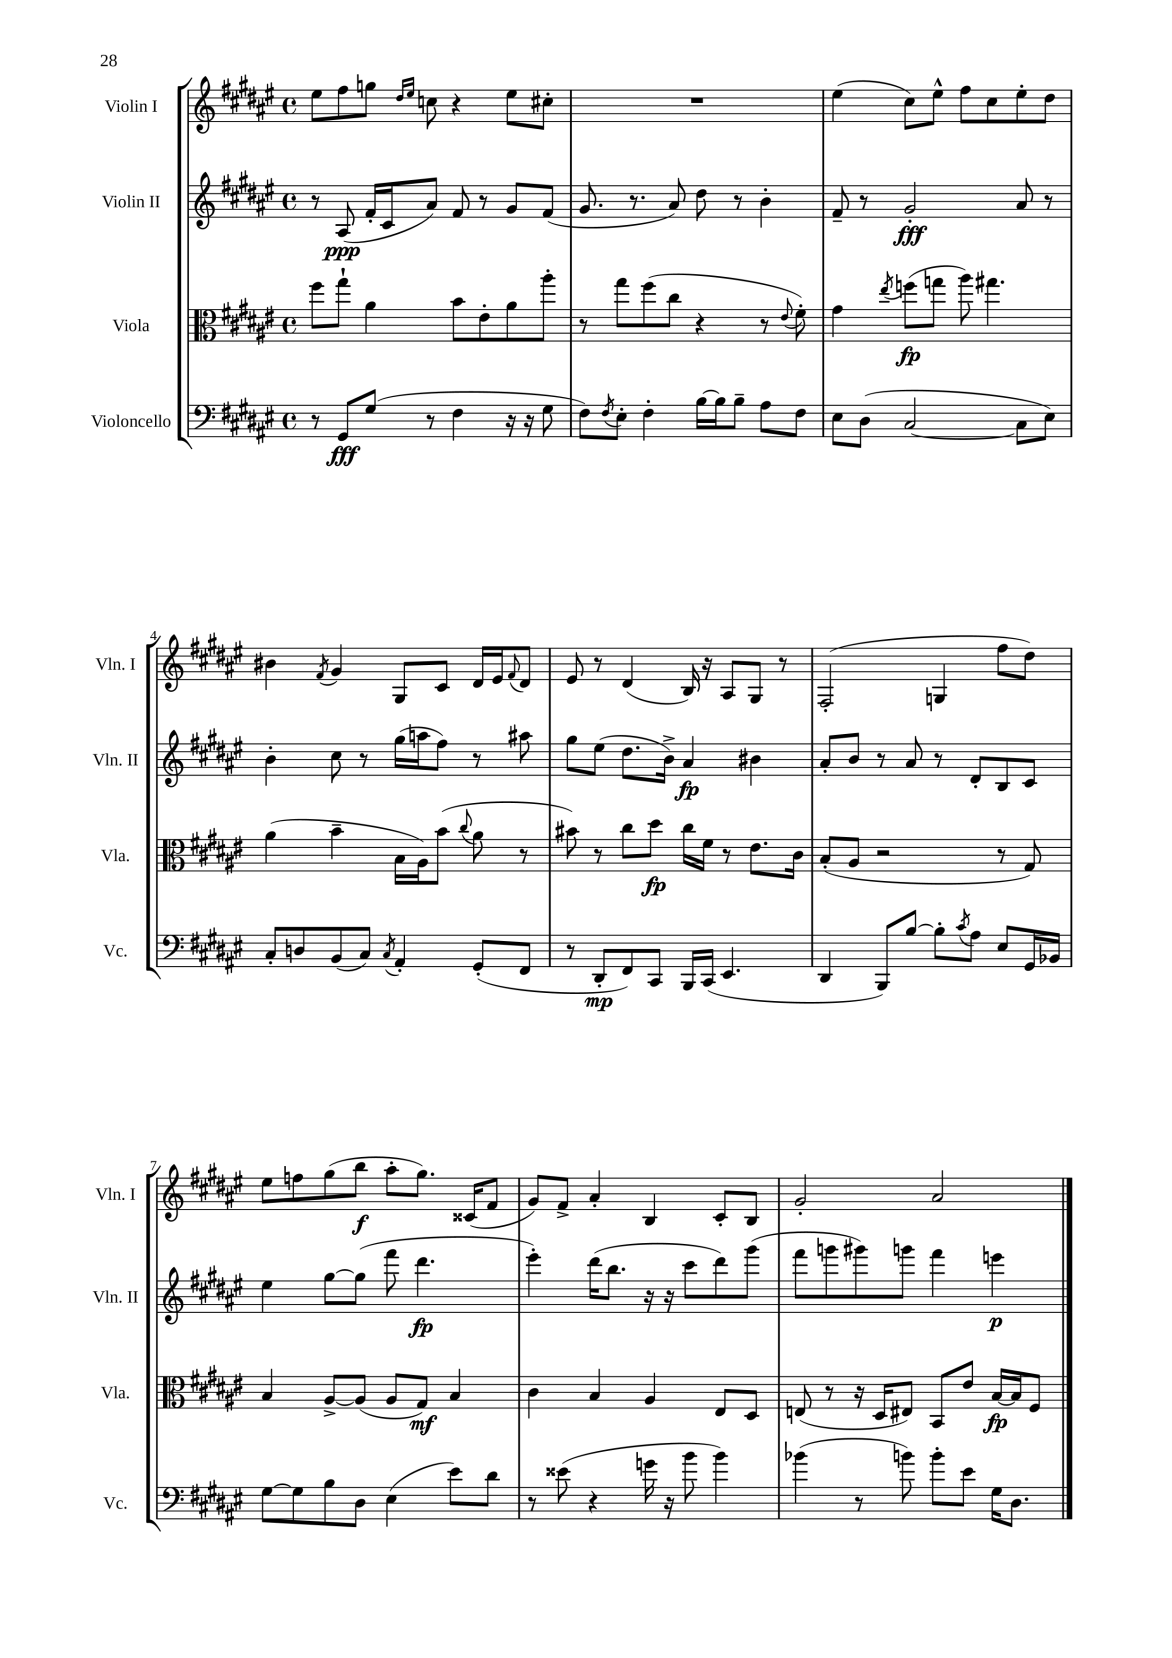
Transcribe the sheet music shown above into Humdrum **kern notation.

**kern	**dynam	**kern	**dynam	**kern	**dynam	**kern	**dynam
*part4	*part4	*part3	*part3	*part2	*part2	*part1	*part1
*staff4	*staff4	*staff3	*staff3	*staff2	*staff2	*staff1	*staff1
*I"Violoncello	*	*I"Viola	*	*I"Violin II	*	*I"Violin I	*
*I'Vc.	*	*I'Vla.	*	*I'Vln. II	*	*I'Vln. I	*
*clefF4	*	*clefC3	*	*clefG2	*	*clefG2	*
*k[f#c#g#d#a#e#]	*	*k[f#c#g#d#a#e#]	*	*k[f#c#g#d#a#e#]	*	*k[f#c#g#d#a#e#]	*
*M4/4	*	*M4/4	*	*M4/4	*	*M4/4	*
*met(c)	*	*met(c)	*	*met(c)	*	*met(c)	*
=1	=1	=1	=1	=1	=1	=1	=1
8r	.	8ff#\L	.	8r	.	8ee#\L	.
8GG#/L	fff	8gg#`\J	.	(8A#/	ppp	8ff#\	.
(8G#/J	.	4a#\	.	16f#'/LL	.	8ggn\J	.
.	.	.	.	16c#/J	.	.	.
.	.	.	.	.	.	16qqdd#/LL	.
.	.	.	.	.	.	16qqee#/JJ	.
8r	.	.	.	8a#/J)	.	8ccn\	.
4F#\	.	8b\L	.	8f#/	.	4r	.
.	.	8e#'\	.	8r	.	.	.
16r	.	8a#\	.	8g#/L	.	8ee#\L	.
16r	.	.	.	.	.	.	.
8G#\	.	8aa#'\J	.	(8f#/J	.	8cc#X'\J	.
=2	=2	=2	=2	=2	=2	=2	=2
8F#\L)	.	8r	.	8.g#/	.	1r	.
8qF#/	.	.	.	.	.	.	.
8E#'\J	.	8gg#\L	.	.	.	.	.
.	.	.	.	8.r	.	.	.
4F#'\	.	(8ff#\	.	.	.	.	.
.	.	8cc#\J	.	8a#/)	.	.	.
[16B\LL	.	4r	.	8dd#\	.	.	.
16B\J]	.	.	.	.	.	.	.
8B~\J	.	.	.	8r	.	.	.
8A#\L	.	8r	.	4b'\	.	.	.
.	.	8qqe#/	.	.	.	.	.
8F#\J	.	8f#'\)	.	.	.	.	.
=3	=3	=3	=3	=3	=3	=3	=3
8E#\L	.	4g#\	.	8f#~/	.	(4ee#\	.
(8D#\J	.	.	.	8r	.	.	.
.	.	8qee#/	.	.	.	.	.
[2C#/	.	(8ffn\L	fp	2g#'/	fff	8cc#\L)	.
.	.	8ggn\J	.	.	.	8ee#^^\J	.
.	.	8aa#\)	.	.	.	8ff#\L	.
.	.	4.gg#X\	.	.	.	8cc#\	.
8C#\L]	.	.	.	8a#/	.	8ee#'\	.
8E#\J)	.	.	.	8r	.	8dd#\J	.
!!LO:LB:g=z
=4	=4	=4	=4	=4	=4	=4	=4
8C#'/L	.	(4a#\	.	4b'\	.	4b#X\	.
8Dn/	.	.	.	.	.	.	.
.	.	.	.	.	.	8qf#/	.
(8BB/	.	4b~\	.	8cc#\	.	4g#/	.
8C#/J)	.	.	.	8r	.	.	.
8qC#/	.	.	.	.	.	.	.
4AA#'/	.	16B\LL	.	(16gg#\LL	.	8G#/L	.
.	.	16A#\J)	.	16aan\J	.	.	.
.	.	(8b\J	.	8ff#\J)	.	8c#/J	.
.	.	8qqcc#/	.	.	.	.	.
(8GG#'/L	.	8a#\	.	8r	.	16d#/LL	.
.	.	.	.	.	.	16e#/J	.
.	.	.	.	.	.	8qqf#/	.
8FF#/J	.	8r	.	8aa#X\	.	8d#/J	.
=5	=5	=5	=5	=5	=5	=5	=5
8r	.	8b#X\)	.	8gg#\L	.	8e#/	.
8DD#'/L	mp	8r	.	(8ee#\J	.	8r	.
8FF#/)	.	8cc#\L	.	8.dd#\L	.	(4d#/	.
8CC#/J	.	8dd#\J	fp	.	.	.	.
.	.	.	.	16b^\Jk)	.	.	.
16BBB/LL	.	16cc#\LL	.	4a#/	fp	16B/)	.
(16CC#/JJ	.	16f#\JJ	.	.	.	16r	.
4.EE#/	.	8r	.	.	.	8A#/L	.
.	.	8.e#\L	.	4b#X\	.	8G#/J	.
.	.	.	.	.	.	8r	.
.	.	16c#\Jk	.	.	.	.	.
=6	=6	=6	=6	=6	=6	=6	=6
4DD#/	.	(8B'/L	.	8a#'/L	.	(2F#'/	.
.	.	8A#/J	.	8b/J	.	.	.
8BBB/L)	.	2r	.	8r	.	.	.
[8B/J	.	.	.	8a#/	.	.	.
8B'\L]	.	.	.	8r	.	4Gn/	.
8qc#/	.	.	.	.	.	.	.
8A#\J	.	.	.	8d#'/L	.	.	.
8E#/L	.	8r	.	8B/	.	8ff#\L	.
16GG#/L	.	8G#/)	.	8c#/J	.	8dd#\J)	.
16BB-X/JJ	.	.	.	.	.	.	.
!!LO:LB:g=z
=7	=7	=7	=7	=7	=7	=7	=7
[8G#\L	.	4B/	.	4ee#\	.	8ee#\L	.
8G#\]	.	.	.	.	.	8ffn\	.
8B\	.	[8A#^/L	.	[8gg#\L	.	(8gg#\	.
8D#\J	.	(8A#/J]	.	(8gg#\J]	.	8bb\J	f
(4E#\	.	8A#/L	.	8fff#\	.	8aa#'\L	.
.	.	8G#/J)	mf	4.ddd#\	fp	8.gg#\J)	.
8e#\L)	.	4B/	.	.	.	.	.
.	.	.	.	.	.	(16c##X/KL	.
8d#\J	.	.	.	.	.	8f#/J	.
=8	=8	=8	=8	=8	=8	=8	=8
8r	.	4c#\	.	4eee#'\)	.	8g#/L)	.
(8e##X\	.	.	.	.	.	8f#^/J	.
4r	.	4B/	.	(16ddd#\KL	.	4a#'/	.
.	.	.	.	8.bb\J	.	.	.
16gn\	.	4A#/	.	16r	.	4B/	.
16r	.	.	.	16r	.	.	.
8b\	.	.	.	8ccc#\L	.	.	.
4b\)	.	8E#/L	.	8ddd#\)	.	8c#'/L	.
.	.	8D#/J	.	(8ggg#\J	.	8B/J	.
=9	=9	=9	=9	=9	=9	=9	=9
(4b-X\	.	(8En/	.	8fff#\L	.	2g#'/	.
.	.	8r	.	8gggn\	.	.	.
8r	.	16r	.	8ggg#X\)	.	.	.
.	.	16D#/KL	.	.	.	.	.
8bn\)	.	8E#X/J)	.	8gggn\J	.	.	.
8b'\L	.	8BB/L	.	4fff#\	.	2a#/	.
8e#\J	.	8e#/J	.	.	.	.	.
16G#\KL	.	[16B/LL	fp	4eeen\	p	.	.
8.D#\J	.	16B/J]	.	.	.	.	.
.	.	8F#/J	.	.	.	.	.
==	==	==	==	==	==	==	==
*-	*-	*-	*-	*-	*-	*-	*-
